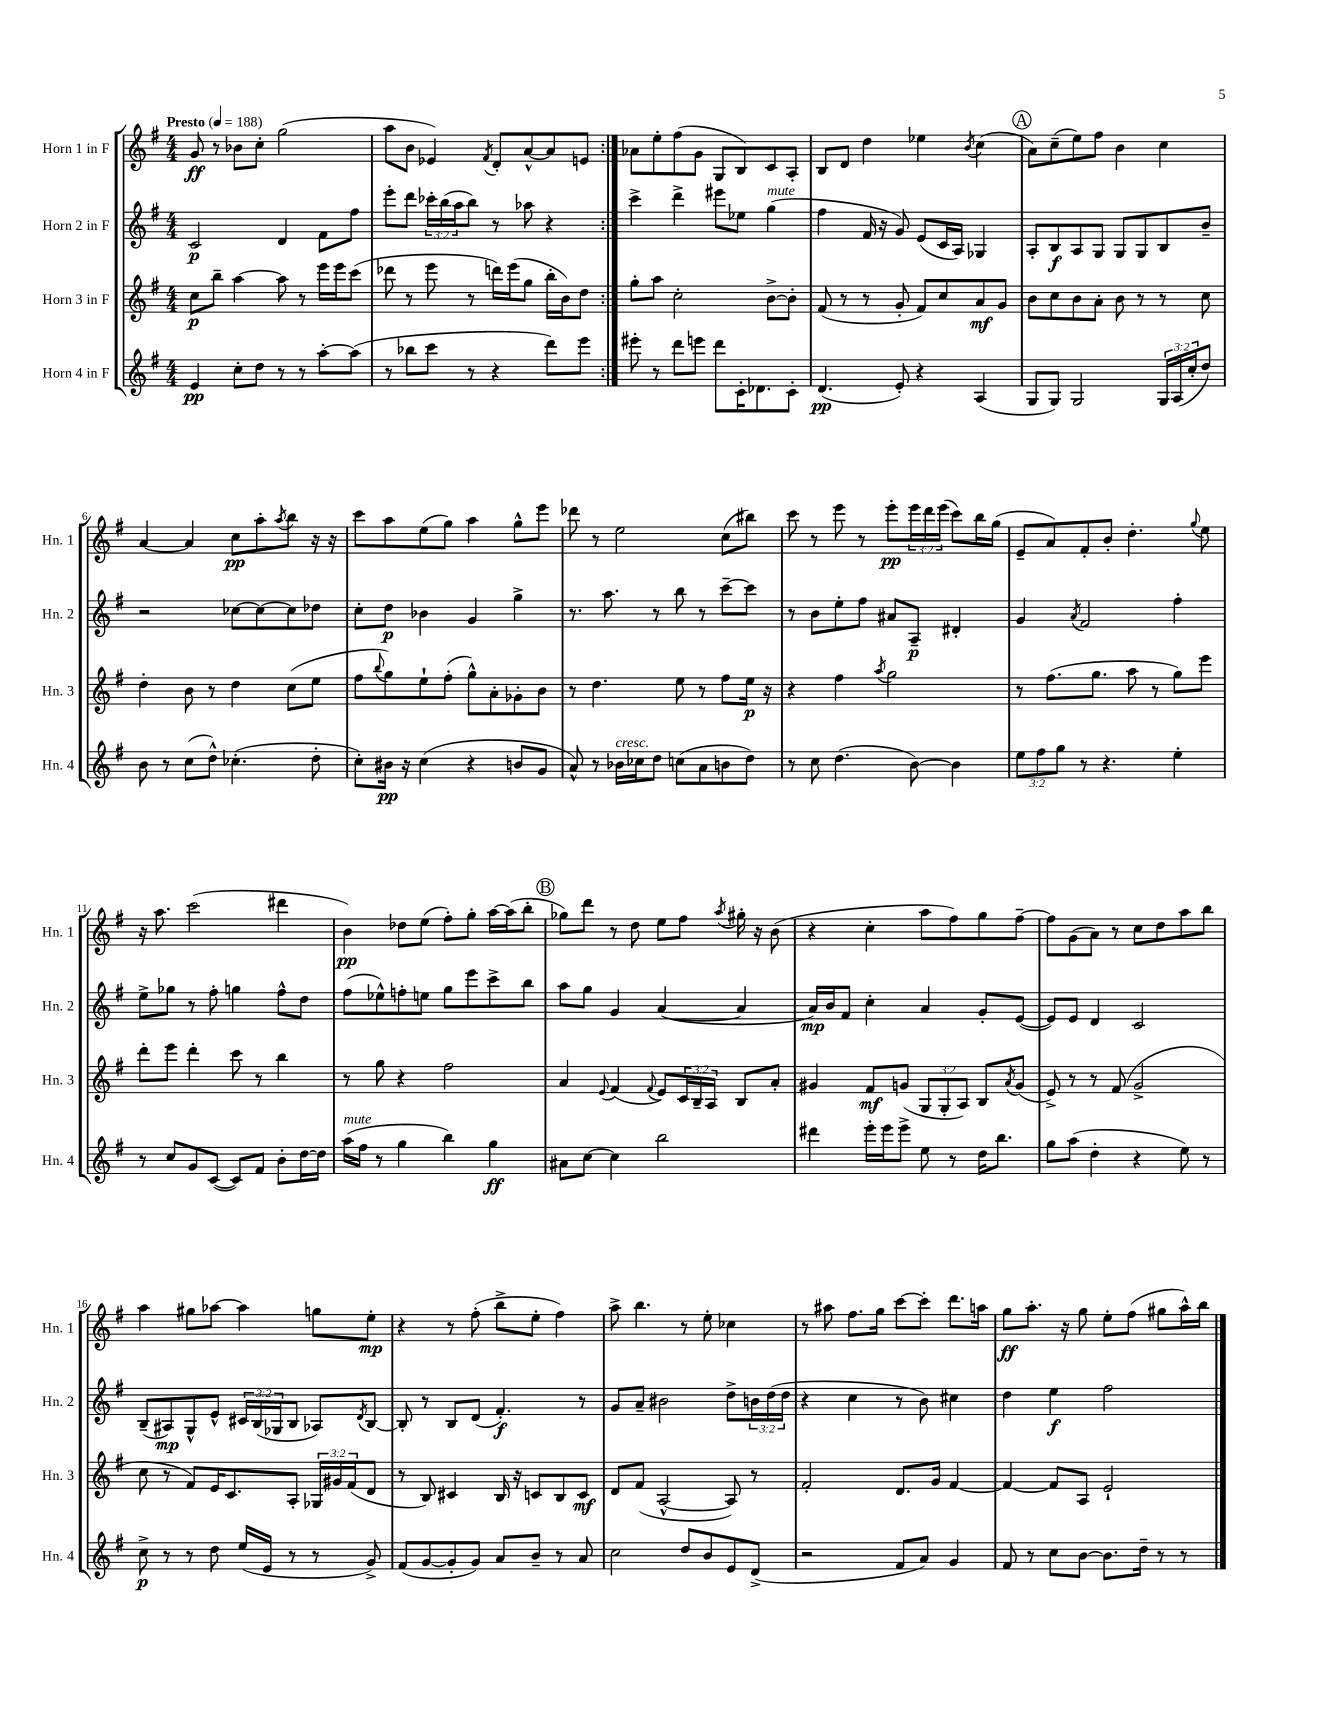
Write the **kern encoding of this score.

**kern	**kern	**kern	**kern
*staff4	*staff3	*staff2	*staff1
*clefG2	*clefG2	*clefG2	*clefG2
*k[f#]	*k[f#]	*k[f#]	*k[f#]
*M4/4	*M4/4	*M4/4	*M4/4
*MM188	*MM188	*MM188	*MM188
4e/	8cc\L	2c/	8g/
.	8bb~\J	.	8r
8cc'\L	[4aa\	.	8b-\L
8dd\J	.	.	8cc'\J
8r	8aa\]	4d/	(2gg\
8r	8r	.	.
[8aa'\L	16eee\LL	8f#\L	.
.	16eee\J	.	.
(8aa\]J	(8ccc\J	8ff#\J	.
=	=	=	=
8r	8ddd-\	8eee'\L	8aa\L
8bb-\L	8r	8ddd\J	8b\J
8ccc\J	8eee\	24ccc-'\LL	4e-/)
.	.	(24bb\	.
.	.	24aa\J	.
8r	8r	8bb\J)	.
.	.	.	8qf#/
4r	16ddd\LL)	8r	8d'/L
.	(16eee\J	.	.
.	8gg\J	8aa-\	[8a^^/
8ddd\L)	16bb'\LL	4r	8a/]
.	16b\J)	.	.
8eee\J	8dd\J	.	8e/J
=:|!	=:|!	=:|!	=:|!
8eee#'\	8gg'\L	4ccc^\	8a-\L
8r	8aa\J	.	8ee'\
8ddd\L	2cc'\	4ddd^\	(8ff#\
8eee\J	.	.	8g\J
8ddd\L	.	8eee#\L	8G/L
16c'\K	.	8ee-\J	8B/)
8.d-\	.	.	.
.	[8b^\L	(4gg\	8c/
8c'\J	8b'\]J	.	8A'/J
=	=	=	=
(4.d/	(8f#/	4ff#\	8B/L
.	8r	.	8d/J
.	8r	16f#/	4dd\
.	.	16r	.
8e'/)	8g'/	8g/)	.
4r	8f#/L)	(8e/L	4ee-\
.	8cc/	16c/L	.
.	.	16A/JJ)	.
.	.	.	8qb/
(4A/	8a/	4G-/	(4cc\
.	8g/J	.	.
=	=	=	=
8G/L	8b\L	8A'/L	8a\L)
8G/J)	8cc\	8B/	(8cc~\
2G/	8b\	8A/	8ee\)
.	8a'\J	8G/J	8ff#\J
.	8b\	8G/L	4b\
.	8r	8G/	.
24G/LL	8r	8B/	4cc\
(24A/	.	.	.
24cc'/J	.	.	.
8dd/J)	8cc\	8b~/J	.
=	=	=	=
8b\	4dd'\	2r	[4a/
8r	.	.	.
(8cc\L	8b\	.	4a/]
8dd^^\J)	8r	.	.
(4.cc-'\	4dd\	[8cc-\L	8cc\L
.	.	8cc-\_	8aa'\
.	.	.	8qaa/
.	(8cc\L	8cc-\]	8bb\J
8dd'\	8ee\J	8dd-\J	16r
.	.	.	16r
=	=	=	=
8cc'\L)	8ff#\L	8cc'\L	8ccc\L
.	8qqbb/	.	.
16b#\Jk	8gg\)	8dd\J	8aa\
16r	.	.	.
(4cc\	8ee`\	4b-\	(8ee\
.	(8ff#'\J	.	8gg\J)
4r	8gg^^\L)	4g/	4aa\
.	8a'\	.	.
8b/L	8g-'\	4gg^\	8gg^^\L
8g/J	8b\J	.	8eee\J
=	=	=	=
8a^^/)	8r	8.r	8ddd-\
8r	4.dd\	.	8r
.	.	8.aa\	.
16b-\LL	.	.	2ee\
16cc-\J	.	.	.
8dd\J	.	8r	.
(8cc\L	8ee\	8bb\	.
8a\	8r	8r	.
8b\	8ff#\L	[8ccc~\L	(8cc\L
8dd\J)	16ee\Jk	8ccc\]J	8bb#\J)
.	16r	.	.
=	=	=	=
8r	4r	8r	8ccc\
8cc\	.	8b\L	8r
(4.dd\	4ff#\	8ee'\	8eee\
.	.	8ff#\J	8r
.	8qaa/	.	.
.	2gg\	8a#/L	8eee'\L
[8b\)	.	8A~/J	24eee\L
.	.	.	24ddd\
.	.	.	(24eee\JJ
4b\]	.	4d#'/	8ccc\L)
.	.	.	16bb\L
.	.	.	(16gg\JJ
=	=	=	=
12ee\L	8r	4g/	8e~/L
12ff#\	.	.	.
.	(8.ff#\L	.	8a/)
12gg\J	.	.	.
.	.	8qa/	.
8r	.	2f#/	8f#'/
.	8.gg\J	.	.
4.r	.	.	8b'/J
.	8aa\	.	4.dd'\
.	8r	.	.
4ee'\	8gg\L)	4ff#'\	.
.	.	.	8qqgg/
.	8eee\J	.	8ee\
=	=	=	=
8r	8ddd'\L	8ee^\L	16r
.	.	.	8.aa\
8cc/L	8eee\J	8gg-\J	.
8g/	4ddd'\	8r	(2ccc\
([8c/J	.	8ff#'\	.
8c/]L)	8ccc\	4gg\	.
8f#/J	8r	.	.
8b'\L	4bb\	8ff#^^\L	4ddd#\
[16dd\L	.	8dd\J	.
16dd\]JJ	.	.	.
=	=	=	=
(16aa\LL	8r	(8ff#\L	4b\)
16ff#\JJ	.	.	.
8r	8gg\	8ee-^^\)	.
4gg\	4r	8ff'\	8dd-\L
.	.	8ee\J	(8ee\J
4bb\)	2ff#\	8gg\L	8ff#'\L)
.	.	8eee\	8gg'\J
4gg\	.	8ccc^\	[16aa\LL
.	.	.	(16aa\]J
.	.	8bb\J	8bb'\J
=	=	=	=
8a#\L	4a/	8aa\L	8gg-\L)
[8cc\J	.	8gg\J	8ddd\J
.	8qqe/	.	.
4cc\]	(4f#/	4g/	8r
.	.	.	8dd\
.	8qqf#/	.	.
2bb\	8e/L)	([4a/	8ee\L
.	24c/L	.	8ff#\J
.	24B~/	.	.
.	24A/JJ	.	.
.	.	.	8qaa/
.	8B/L	4a/]	16gg#'\
.	.	.	16r
.	8a'/J	.	(8b\
=	=	=	=
4ddd#\	4g#/	16a/LL)	4r
.	.	16b/J	.
.	.	8f#/J	.
16eee'\LL	8f#/L	4cc'\	4cc'\
16eee\J	.	.	.
8eee^\J	(8g/J	.	.
8ee\	12G/L	4a/	8aa\L
.	12G'/	.	.
8r	.	.	8ff#\)
.	12A/J)	.	.
16dd\LK	8B/L	8g'/L	8gg\
8.bb\J	.	.	.
.	8qa/	.	.
.	(8g/J	([8e/J	[8ff#~\J
=	=	=	=
8gg\L	8e^/)	8e/]L)	8ff#\]L
(8aa\J	8r	8e/J	(8g\
4dd'\	8r	4d/	8a\J)
.	(8f#/	.	8r
4r	2g^/	2c/	8cc\L
.	.	.	8dd\
8ee\)	.	.	8aa\
8r	.	.	8bb\J
=	=	=	=
8cc^\	8cc\	(8B~/L	4aa\
8r	8r	8A#/)	.
8r	8f#/L)	8G^^/	8gg#\L
8dd\	16e/K	8e^^/J	[8aa-\J
.	8.c/	.	.
(16ee/LL	.	24c#/LL	4aa-\]
.	.	(24B/	.
16e/JJ	.	.	.
.	.	24G-/J	.
8r	8A'/J	8B/J	.
8r	24G-/LL	8A-/L)	8gg\L
.	24g#/	.	.
.	(24f#/J	.	.
.	.	8qd/	.
8g^/)	8d/J	[8B/J	8ee'\J
=	=	=	=
(8f#/L	8r	8B'/]	4r
[8g/	8B/)	8r	.
8g'/]	4c#/	8B/L	8r
8g/J)	.	(8d/J	(8ff#'\
8a/L	16B/	4.f#'/)	8bb^\L
.	16r	.	.
8b~/J	8c/L	.	8ee'\J
8r	8B/	.	4ff#\)
8a/	8c/J	8r	.
=	=	=	=
2cc\	8d/L	8g/L	8aa^\
.	(8f#/J	8a~/J	4.bb\
.	[2A^^/	2b#\	.
8dd/L	.	.	8r
8b/	.	.	8ee'\
8e/	8A/])	8dd^\L	4cc-\
(8d^/J	8r	24b\L	.
.	.	(24dd\	.
.	.	24dd\JJ	.
=	=	=	=
2r	2f#'/	4r	8r
.	.	.	8aa#\
.	.	4cc\	8.ff#\L
.	.	.	16gg\Jk
8f#/L	8.d/L	8r	[8ccc\L
8a/J)	.	8b\)	8ccc'\]J
.	16g/Jk	.	.
4g/	[4f#/	4cc#\	8.ddd\L
.	.	.	16aa\Jk
=	=	=	=
8f#/	4f#/_	4dd\	8gg\L
8r	.	.	8.aa'\J
8cc\L	8f#/]L	4ee\	.
.	.	.	16r
[8b\J	8A/J	.	8gg\
8.b\]L	2e`/	2ff#\	8ee'\L
.	.	.	(8ff#\J
16dd~\Jk	.	.	.
8r	.	.	8gg#\L
8r	.	.	16aa^^\L)
.	.	.	16bb\JJ
==	==	==	==
*-	*-	*-	*-
